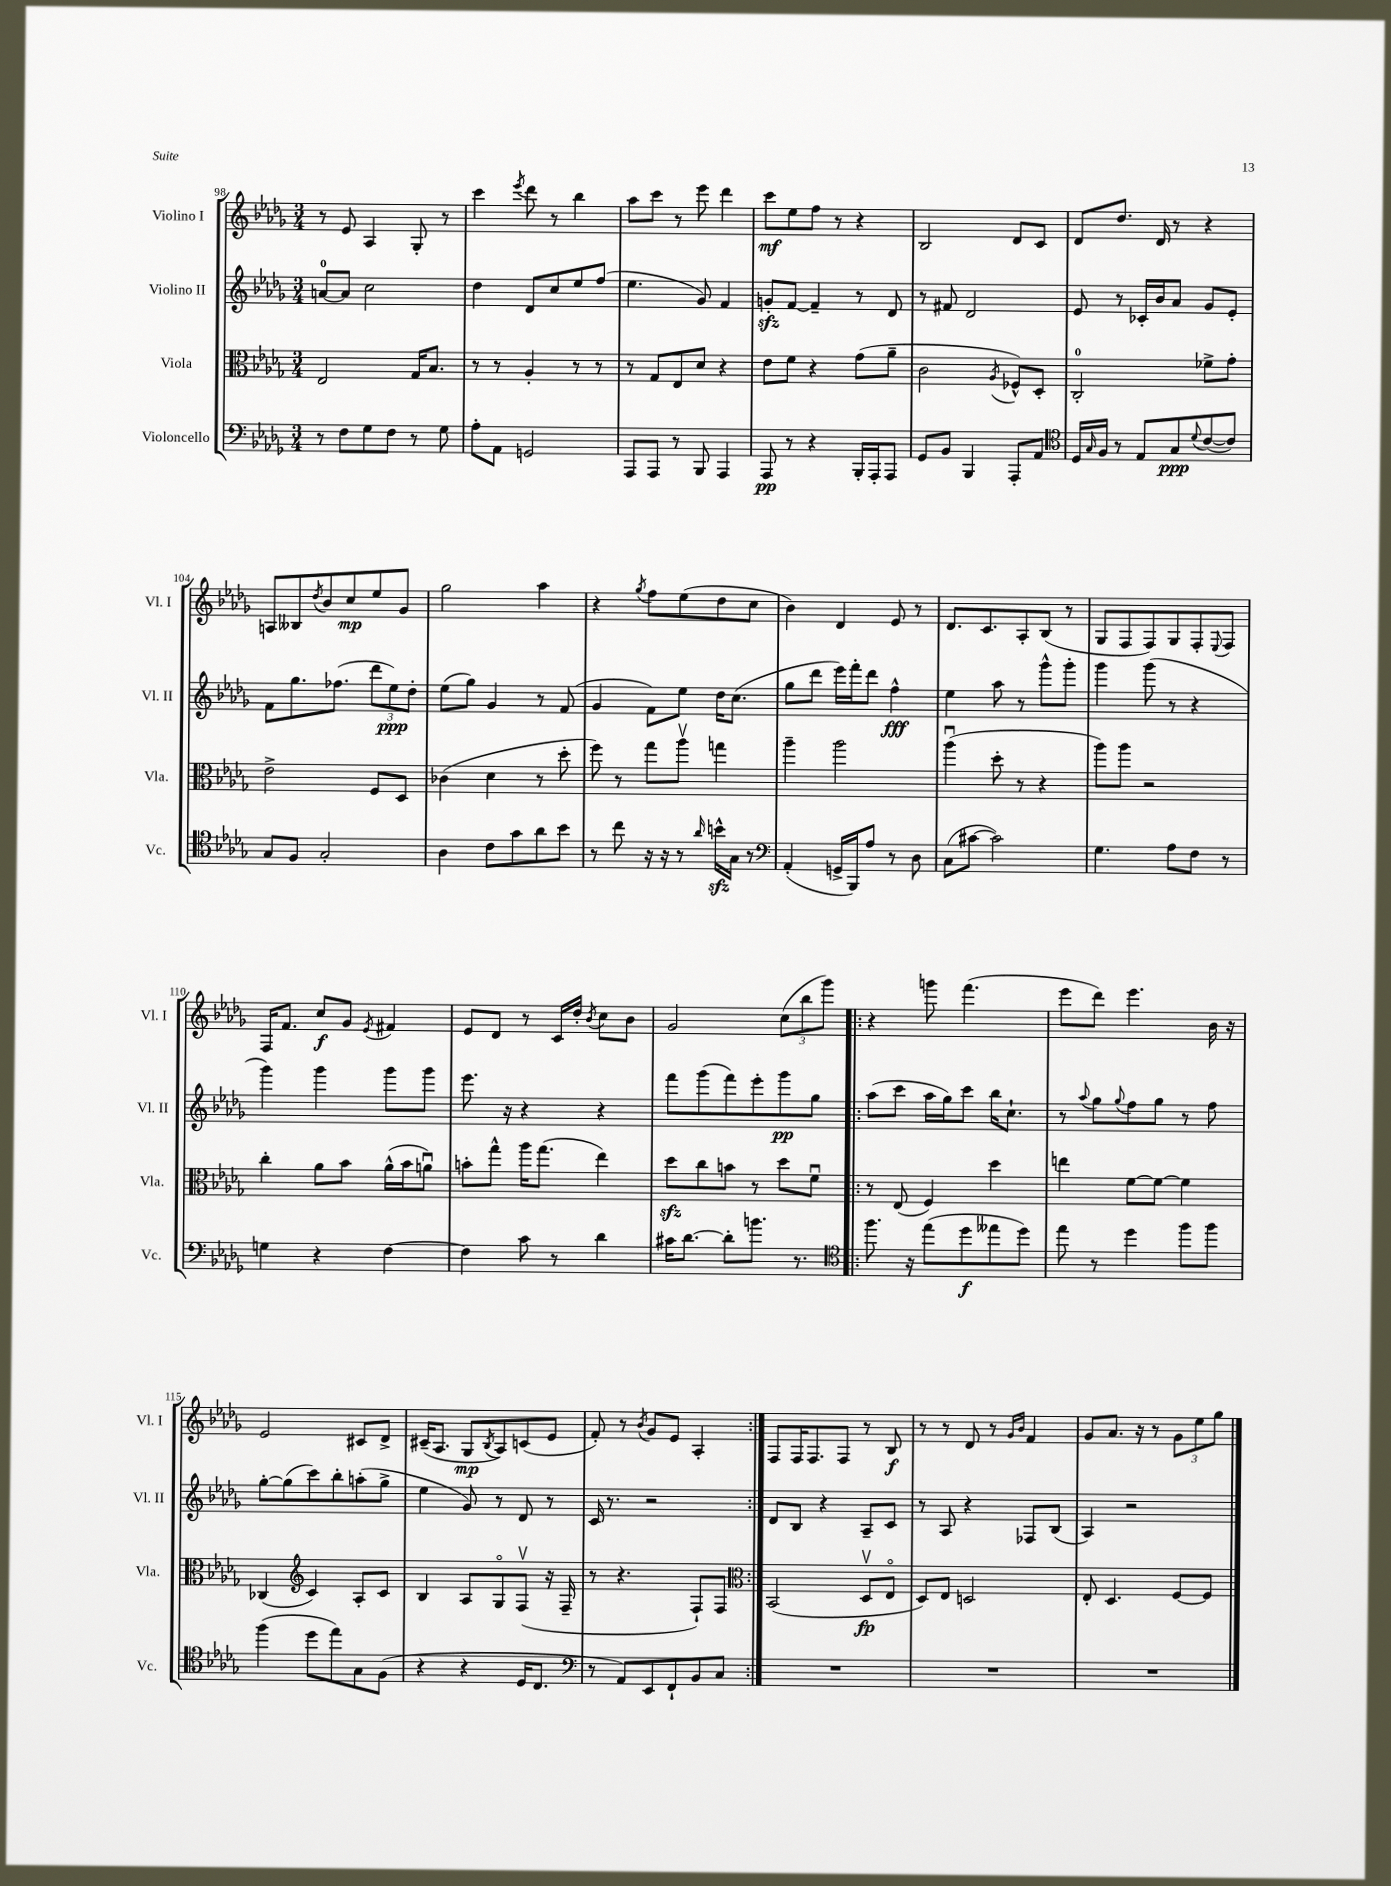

**kern	**kern	**kern	**kern
*staff4	*staff3	*staff2	*staff1
*clefF4	*clefC3	*clefG2	*clefG2
*k[b-e-a-d-g-]	*k[b-e-a-d-g-]	*k[b-e-a-d-g-]	*k[b-e-a-d-g-]
*M3/4	*M3/4	*M3/4	*M3/4
8r	2E-/	[8a/L	8r
8F\L	.	8a/]J	8e-/
8G-\	.	2cc\	4A-/
8F\J	.	.	.
8r	16G-/LK	.	8G-'/
.	8.B-/J	.	.
8G-\	.	.	8r
=	=	=	=
8A-'\L	8r	4dd-\	4ccc\
8AA-\J	8r	.	.
.	.	.	8qeee-/
2GG/	4A-'/	8d-/L	8ddd-\
.	.	8cc/	8r
.	8r	8ee-/	4bb-\
.	8r	(8ff/J	.
=	=	=	=
8AAA-/L	8r	4.ee-\	8aa-\L
8AAA-/J	8G-/L	.	8ccc\J
8r	8E-/	.	8r
8BBB-/	8d-/J	8g-/)	8eee-\
4AAA-/	4r	4f/	4ddd-\
=	=	=	=
8AAA-/	8e-\L	8g'/L	8ccc\L
8r	8f\J	[8f/J	8ee-\
4r	4r	4f~/]	8ff\J
.	.	.	8r
16BBB-'/LL	(8g-\L	8r	4r
16AAA-'/J	.	.	.
8AAA-/J	8a-~\J	8d-/	.
=	=	=	=
8GG-/L	2c\	8r	2B-/
8BB-/J	.	8f#/	.
4BBB-/	.	2d-/	.
.	8qA-/	.	.
8AAA-'/L	8F-^^/L)	.	8d-/L
8AA-/J	8D-'/J	.	8c/J
=	=	=	=
*clefC4	*	*	*
16D-/LL	2C'/	8e-/	8d-/L
16qqG-/	.	.	.
16F/JJ	.	.	.
8r	.	8r	8.dd-/J
8E-/L	.	16c-'/LL	.
.	.	16b-/J	16d-/
8G-/	.	8a-/J	8r
8qqd-/	.	.	.
([8c/	8f-^\L	8g-/L	4r
8c/]J)	8g-'\J	8e-'/J	.
=	=	=	=
8G-/L	2e-^\	8f\L	8A/L
8F/J	.	8.gg-\	8B--/
.	.	.	8qdd-/
2G-'/	.	.	8b-/
.	.	(8.ff-\J	.
.	.	.	8cc/
.	8F/L	12ddd-\L	8ee-/
.	.	12ee-\)	.
.	8D-/J	.	8g-/J
.	.	12dd-'\J	.
=	=	=	=
4A-\	(4c-\	(8ee-\L	2gg-\
.	.	8gg-\J)	.
8c\L	4d-\	4g-/	.
8g-\	.	.	.
8a-\	8r	8r	4aa-\
8b-\J	8dd-'\	(8f/	.
=	=	=	=
8r	8ff\)	4g-/	4r
8cc\	8r	.	.
.	.	.	8qgg-/
16r	8gg-\L	8f\L)	8ff\L
16r	.	.	.
8r	8aa-v\J	8ee-\J	(8ee-\
16qqa-/	.	.	.
16b^^\LL	4gg\	16dd-\LK	8dd-\
16G-\JJ	.	(8.cc\J	.
8r	.	.	8cc\J
=	=	=	=
*clefF4	*	*	*
(4AA-'/	4aa-~\	8gg-\L	4b-\)
.	.	8ddd-\J	.
16GG^/LL	2aa-\	16eee-\LL)	4d-/
16BBB-/J)	.	16fff'\J	.
8A-/J	.	8ddd-\J	.
8r	.	4ff^^\	8e-/
8D-\	.	.	8r
=	=	=	=
(8C\L	(4aa-u\	4ee-\	8.d-/L
[8c#\J	.	.	.
.	.	.	8.c/
2c#\])	8dd-'\	8aa-\	.
.	8r	8r	8A-'/
.	4r	8ggg-^^\L	(8B-/J
.	.	8ggg-'\J	8r
=	=	=	=
4.G-\	8aa-\L)	4ggg-\	8G-/L
.	8aa-\J	.	8F/
.	2r	(8ggg-\	8F/)
8A-\L	.	8r	8G-/
8F\J	.	4r	8F'/
.	.	.	8qqE-/
8r	.	.	8F/J
=	=	=	=
4G\	4cc'\	4ggg-\)	16F/LK
.	.	.	8.f/J
4r	8a-\L	4ggg-\	8cc/L
.	8b-\J	.	8g-/J
.	.	.	8qe-/
[4F\	(16a-^^\LL	8ggg-\L	4f#/
.	16b-\J	.	.
.	8au\J)	8ggg-\J	.
=	=	=	=
4F\]	8b'\L	8.eee-\	8e-/L
.	8gg-^^\J	.	8d-/J
.	.	16r	.
8c\	16aa-\LK	4r	8r
.	(8.gg-\J	.	.
8r	.	.	16c/LL
.	.	.	16dd-'/JJ
.	.	.	8qb-/
4d-\	4ee-\)	4r	8cc\L
.	.	.	8b-\J
=	=	=	=
16c#\LK	8dd-\L	8fff\L	2g-/
[8.d-\J	.	.	.
.	8cc\	(8ggg-\	.
8d-'\]L	8b\J	8fff\)	.
8.b\J	8r	8eee-'\	.
.	8dd-\L	8ggg-\	(12cc\L
8.r	.	.	.
.	.	.	12bb-\
.	8fu\J	8gg-\J	.
.	.	.	12ggg-\J)
=!|:	=!|:	=!|:	=!|:
*clefC4	*	*	*
8.ff\	8r	(8aa-\L	4r
.	(8E-/	8ccc\J	.
16r	.	.	.
(8ee-\L	4F/)	16aa-\LL	8ggg\
.	.	16gg-\J)	.
8dd-\	.	8ccc\J	(4.fff\
8ee--\	4dd-\	16bb-\LK	.
.	.	8.cc`\J	.
8dd-\J)	.	.	.
=	=	=	=
8ee-\	4ee\	8r	8eee-\L
.	.	8qqaa-/	.
8r	.	8gg-\L	8ddd-\J)
.	.	8qqgg-/	.
4dd-\	[8f\L	8ff\	4.eee-\
.	8f\_J	8gg-\J	.
8ff\L	4f\]	8r	.
8ff\J	.	8ff\	16b-\
.	.	.	16r
=	=	=	=
(4ff\	(4C-/	[8gg-'\L	2e-/
.	.	(8gg-\]	.
*	*clefG2	*	*
8dd-\L	4c/)	8ccc\)	.
8ee-\)	.	8bb-'\	.
8G-\	8A-'/L	(8aa'\	8c#/L
(8F\J	8c/J	8gg-^\J	8d-^/J
=	=	=	=
4r	4B-/	4ee-\	(16c#~/LK
.	.	.	8.A-/J
4r	8A-/L	8g-/)	8G-/L
.	.	.	8qB-/
.	8G-o/	8r	8A-/)
16D-/LK	(8Fv/J	8d-/	(8c/
8.C/J	.	.	.
.	16r	8r	8e-/J
.	16F~/	.	.
=	=	=	=
*clefF4	*	*	*
8r	8r	16c/	8f'/)
.	.	8.r	.
8AA-/L)	4.r	.	8r
.	.	.	8qb-/
8EE-/	.	2r	8g-/L
8FF`/	.	.	8e-/J
8BB-/	8F`/L)	.	4A-'/
8C/J	8F/J	.	.
=:|!	=:|!	=:|!	=:|!
*	*clefC3	*	*
2.r	(2BB-/	8d-/L	8F/L
.	.	8B-/J	16F/K
.	.	.	8.F/
.	.	4r	.
.	.	.	8F/J
.	8D-v/L	8A-~/L	8r
.	8E-o/J	8c/J	8B-/
=	=	=	=
2.r	8D-/L)	8r	8r
.	8E-/J	8A-/	8r
.	2D/	4r	8d-/
.	.	.	8r
.	.	.	16qqg-/LL
.	.	.	16qqb-/JJ
.	.	8F-/L	4f/
.	.	(8B-/J	.
=	=	=	=
2.r	8E-'/	4A-/)	8g-/L
.	4.D-/	.	8.a-/J
.	.	2r	.
.	.	.	16r
.	.	.	8r
.	[8F/L	.	12g-\L
.	.	.	12ee-\
.	8F/]J	.	.
.	.	.	12gg-\J
==	==	==	==
*-	*-	*-	*-
